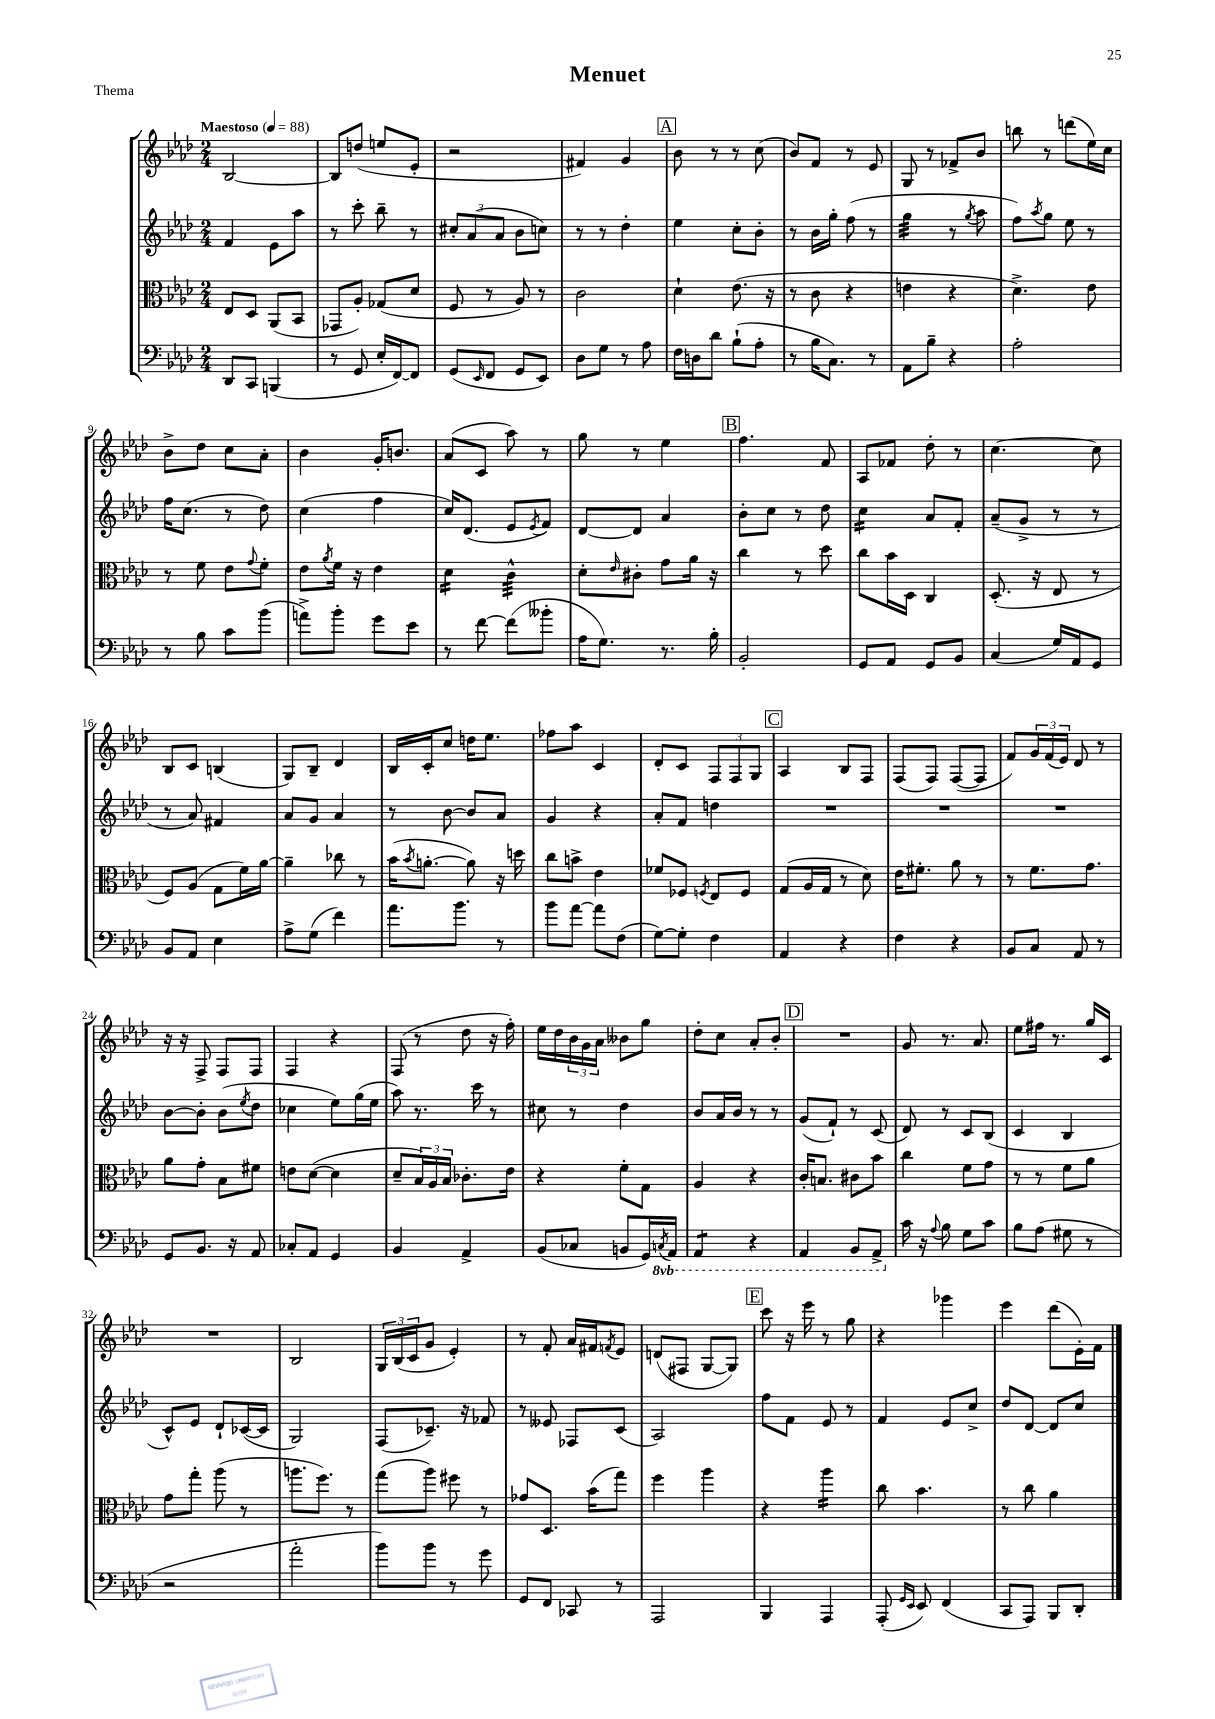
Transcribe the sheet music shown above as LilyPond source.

\header { title = "Menuet" piece = "Thema" }
<<
\new StaffGroup <<
\new Staff = "s0" {
    \clef treble \key aes \major \numericTimeSignature \time 2/4 \tempo "Maestoso" 4 = 88
    bes2~ |
    bes8 d''8( e''8 ees'8-. |
    r2 |
    fis'4) g'4 |
    \mark \markup { \box "A" } bes'8 r8 r8 c''8( |
    bes'8) f'8 r8 ees'8 |
    g8 r8 fes'8-> bes'8 |
    b''8 r8 d'''8( ees''16) c''16 |
    bes'8-> des''8 c''8 aes'8-. |
    bes'4 g'16-. b'8. |
    aes'8( c'8 aes''8) r8 |
    g''8 r8 ees''4 |
    \mark \markup { \box "B" } f''4. f'8 |
    aes8 fes'8 des''8-. r8 |
    c''4.~ c''8 |
    bes8 c'8 b4( |
    g8) bes8-- des'4 |
    bes16 c'16-. c''8 d''16 ees''8. |
    fes''8 aes''8 c'4 |
    des'8-. c'8 \tuplet 3/2 { f8 f8 g8 } |
    \mark \markup { \box "C" } aes4 bes8 f8 |
    f8( f8) f8~( f8 |
    f'8) \tuplet 3/2 { g'16 f'16( ees'16) } des'8 r8 |
    r16 r16 f8-> f8 f8 |
    f4 r4 |
    f8( r8 des''8 r16 f''16-.) |
    ees''16 des''16 \tuplet 3/2 { bes'16 g'16 aes'16 } beses'8 g''8 |
    des''8-. c''8 aes'8-. bes'8-. |
    \mark \markup { \box "D" } R2 |
    g'8 r8. aes'8. |
    ees''8 fis''16 r8. g''16 c'16 |
    R2 |
    bes2 |
    \tuplet 3/2 { g16 bes16( c'16 } g'8 ees'4-.) |
    r8 f'8-. aes'16 fis'16 \acciaccatura { f'8 } ees'8 |
    d'8( fis8 g8~ g8) |
    \mark \markup { \box "E" } c'''8 r16 ees'''16 r8 g''8 |
    r4 ges'''4 |
    ees'''4 des'''8( ees'16-.) f'16 \bar "|." |
}
\new Staff = "s1" {
    \clef treble \key aes \major \numericTimeSignature \time 2/4
    f'4 ees'8 aes''8 |
    r8 c'''8-. bes''8-- r8 |
    \tuplet 3/2 { cis''8-. aes'8( aes'8 } bes'8 c''8) |
    r8 r8 des''4-. |
    \mark \markup { \box "A" } ees''4 c''8-. bes'8-. |
    r8 bes'16 g''16-. f''8( r8 |
    g''4:32 r8 \acciaccatura { g''8 } aes''8 |
    f''8) \acciaccatura { aes''8 } g''8 ees''8 r8 |
    f''16 c''8.( r8 des''8) |
    c''4( f''4 |
    c''16) des'8.( ees'8 \acciaccatura { ees'8 } f'8) |
    des'8~ des'8 aes'4 |
    \mark \markup { \box "B" } bes'8-. c''8 r8 des''8 |
    c''4:16 aes'8 f'8-. |
    aes'8--( g'8-> r8 r8 |
    r8 aes'8) fis'4 |
    aes'8 g'8 aes'4 |
    r8 bes'8~ bes'8 aes'8 |
    g'4 r4 |
    aes'8-. f'8 d''4 |
    \mark \markup { \box "C" } R2 |
    R2 |
    R2 |
    bes'8~ bes'8-. bes'8( \acciaccatura { ees''8 } des''8 |
    ces''4 ees''8) g''16( ees''16 |
    aes''8) r8. c'''16 r8 |
    cis''8 r8 des''4 |
    bes'8 aes'16 bes'16 r8 r8 |
    \mark \markup { \box "D" } g'8( f'8-!) r8 c'8( |
    des'8) r8 c'8 bes8( |
    c'4 bes4 |
    c'8-^) ees'8 des'8-! ces'16~( ces'16 |
    g2) |
    f8( ces'8.--) r16 fes'8 |
    r8 eeses'8 fes8 c'8( |
    aes2) |
    \mark \markup { \box "E" } f''8 f'8 ees'8 r8 |
    f'4 ees'8 c''8-> |
    des''8 des'8~ des'8 c''8 \bar "|." |
}
\new Staff = "s2" {
    \clef alto \key aes \major \numericTimeSignature \time 2/4
    ees8 des8 aes,8( bes,8 |
    ges,8 aes8-.) ges8( des'8 |
    f8 r8 aes8) r8 |
    c'2 |
    \mark \markup { \box "A" } des'4-! ees'8.( r16 |
    r8 c'8 r4 |
    e'4 r4 |
    des'4.->) ees'8 |
    r8 f'8 ees'8 \appoggiatura { g'8 } f'8-. |
    ees'8 \acciaccatura { aes'8 } f'16 r16 ees'4 |
    des'4:16 c'4:32-^ |
    des'8-. \grace { ees'16 } cis'8-. g'8 aes'16 r16 |
    \mark \markup { \box "B" } c''4 r8 des''8 |
    c''8 bes'16 des16 c4 |
    des8.-.( r16 ees8 r8 |
    f8) aes8( g8 f'16) aes'16~ |
    aes'4-- ces''8 r8 |
    bes'16( \acciaccatura { bes'8 } a'8.~-. a'8) r16 d''16 |
    c''8 b'8-> ees'4 |
    fes'8 fes8 \acciaccatura { f8 } ees8 f8 |
    \mark \markup { \box "C" } g8( aes16 g16 r8 des'8) |
    ees'16 fis'8.-. aes'8 r8 |
    r8 f'8. g'8. |
    aes'8 g'8-. bes8 fis'8 |
    e'8 des'8~( des'4 |
    des'8-- \tuplet 3/2 { bes16) aes16 bes16 } ces'8.-. ees'16 |
    r4 f'8-. g8 |
    aes4 r4 |
    \mark \markup { \box "D" } c'16-. b8. cis'8 bes'8 |
    c''4 f'8 g'8 |
    r8 r8 f'8 aes'8 |
    g'8 g''8-. aes''8( r8 |
    a''8. f''8.) r8 |
    g''8( aes''8) fis''8 r8 |
    ges'8 des8. bes'16( g''8) |
    f''4 aes''4 |
    \mark \markup { \box "E" } r4 aes''4:16 |
    c''8 bes'4. |
    r8 c''8 aes'4 \bar "|." |
}
\new Staff = "s3" {
    \clef bass \key aes \major \numericTimeSignature \time 2/4 \set Staff.ottavationMarkups = #ottavation-simple-ordinals
    des,8 c,8 b,,4( |
    r8 g,8 ees16-. f,16~) f,8 |
    g,8( \grace { ees,16 } f,8 g,8 ees,8) |
    des8 g8 r8 aes8 |
    \mark \markup { \box "A" } f16 d16 des'8 bes8-!( aes8-. |
    r8 bes16 c8.) r8 |
    aes,8 bes8-- r4 |
    aes2-. |
    r8 bes8 c'8 bes'8( |
    a'8->) bes'8-. g'8 ees'8 |
    r8 f'8~ f'8( beses'8-. |
    aes16 g8.) r8. bes16-. |
    \mark \markup { \box "B" } bes,2-. |
    g,8 aes,8 g,8 bes,8 |
    c4( g16) aes,16 g,8 |
    bes,8 aes,8 ees4 |
    aes8-> g8( f'4) |
    aes'8. bes'8. r8 |
    bes'8 aes'8~ aes'8 f8( |
    g8~) g8-. f4 |
    \mark \markup { \box "C" } aes,4 r4 |
    f4 r4 |
    bes,8 c8 aes,8 r8 |
    g,8 bes,8. r16 aes,8 |
    ces8-. aes,8 g,4 |
    bes,4 aes,4-> |
    bes,8( ces8 b,8 g,16) \ottava #-1 \acciaccatura { c,!8 } aes,,16 |
    aes,,4:8 r4 |
    \mark \markup { \box "D" } aes,,4 bes,,8 aes,,8-> \ottava #0 |
    c'16 r16 \appoggiatura { aes8 } bes8 g8 c'8 |
    bes8 aes8( gis8 r8 |
    r2 |
    aes'2-. |
    bes'8) bes'8 r8 g'8 |
    g,8 f,8 ces,8 r8 |
    aes,,2 |
    \mark \markup { \box "E" } bes,,4 aes,,4 |
    aes,,8-.( \grace { g,16 ees,16 } ees,8) f,4( |
    c,8 aes,,8) bes,,8 des,8-. \bar "|." |
}
>>
>>
